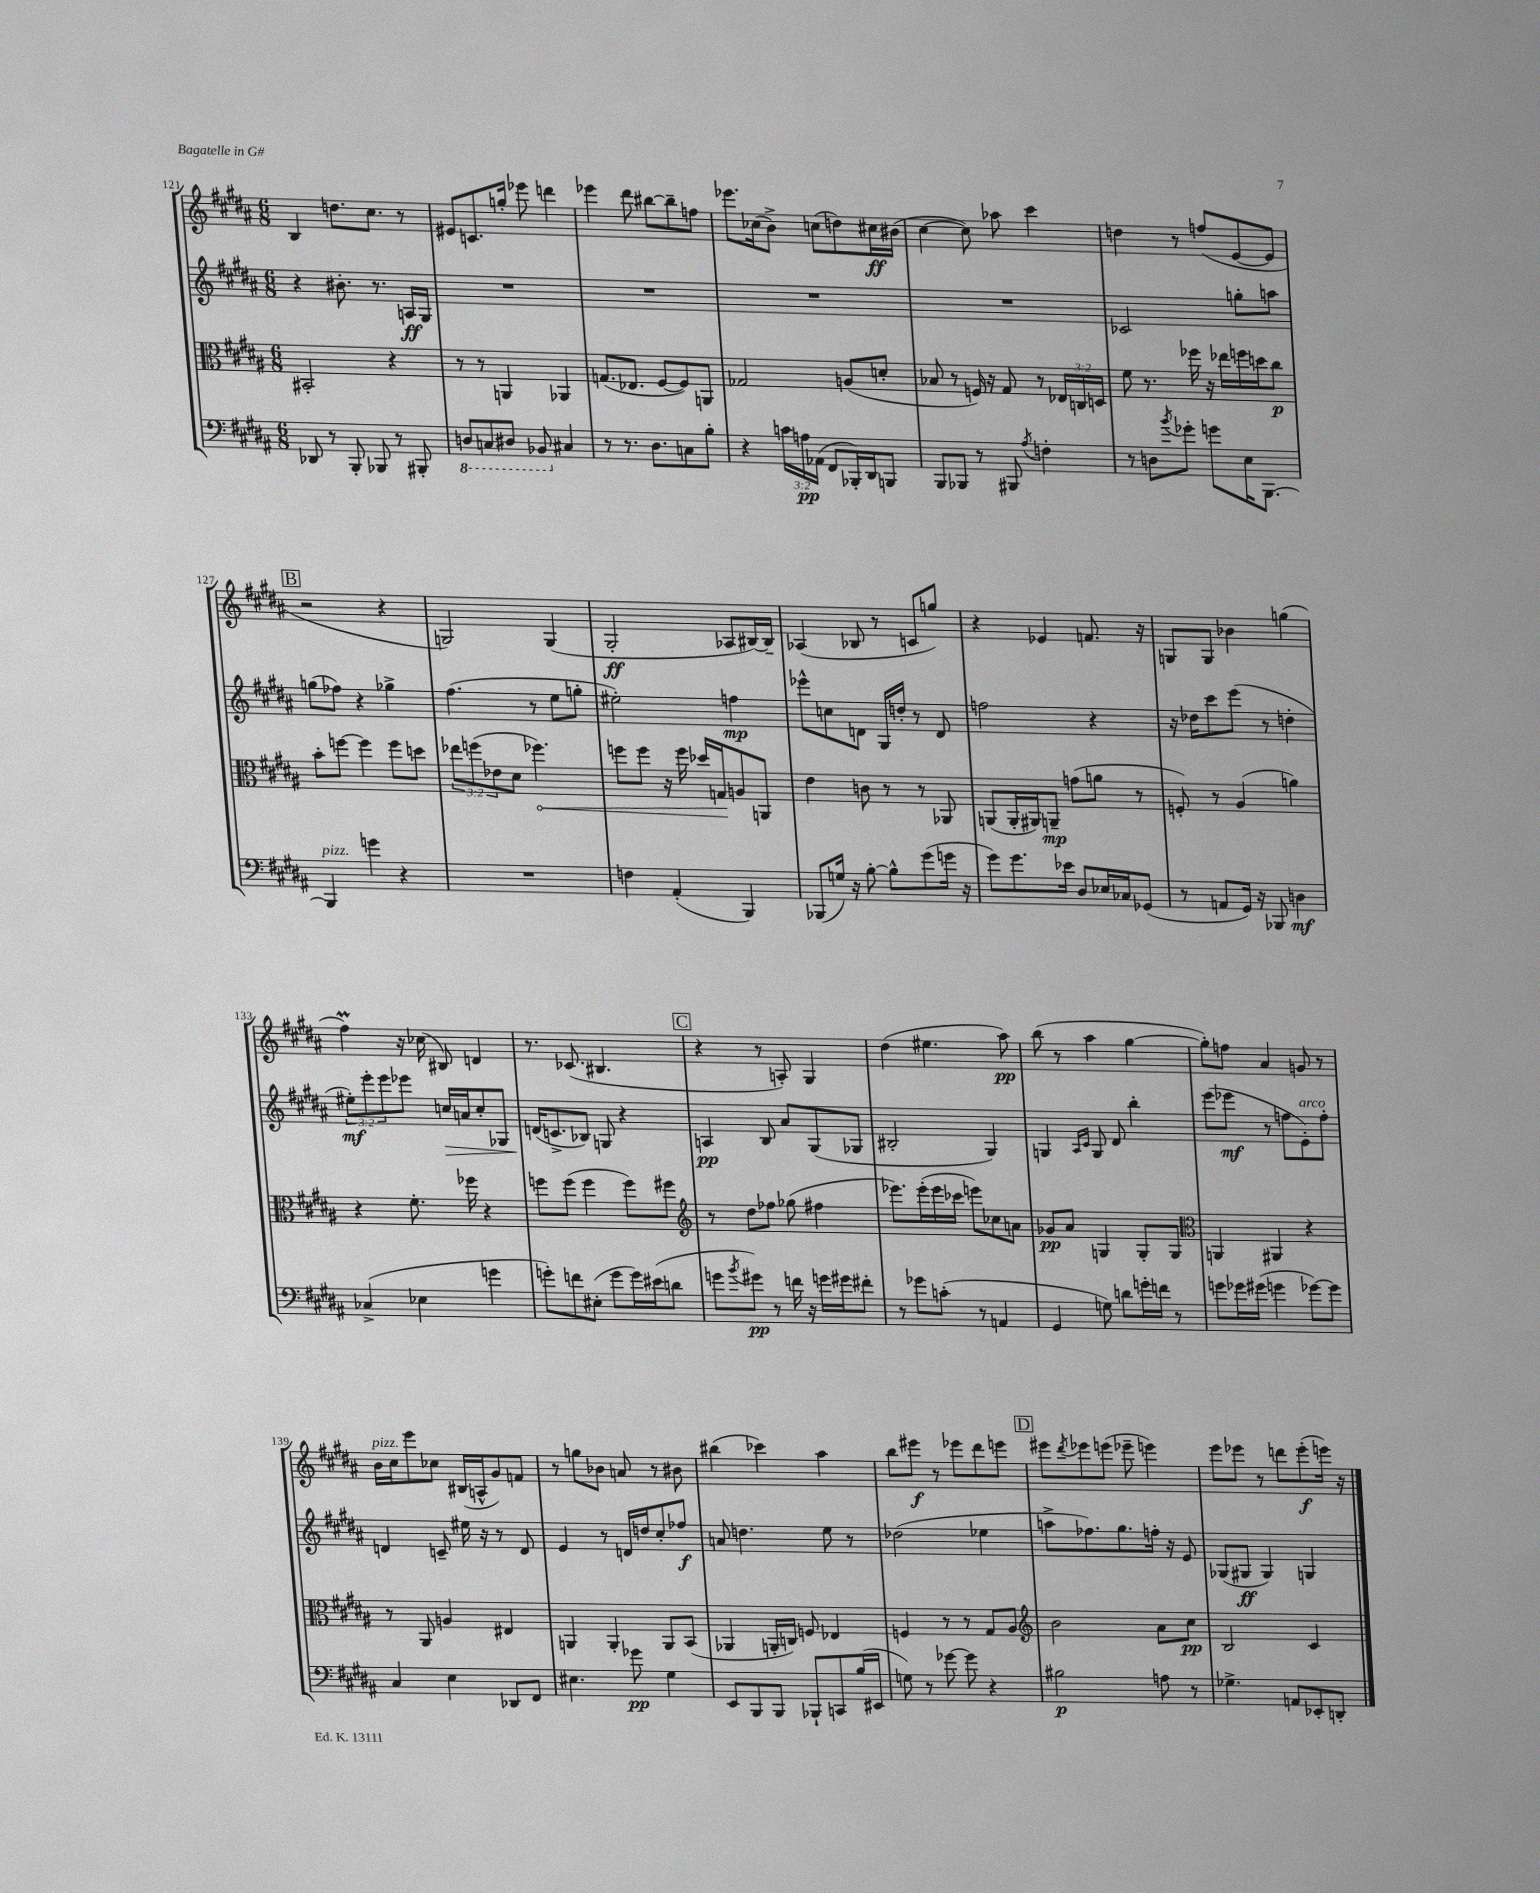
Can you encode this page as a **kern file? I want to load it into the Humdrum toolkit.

**kern	**kern	**kern	**kern
*staff4	*staff3	*staff2	*staff1
*clefF4	*clefC3	*clefG2	*clefG2
*k[f#c#g#d#a#]	*k[f#c#g#d#a#]	*k[f#c#g#d#a#]	*k[f#c#g#d#a#]
*M6/8	*M6/8	*M6/8	*M6/8
8DD-	2BB#'	4r	4B
8r	.	.	.
8BBB'	.	8.b#'	8.dd
8BBB-	.	.	.
.	.	8.r	8.cc#
8r	4r	.	.
8BBB#'	.	16A	8r
.	.	16G#	.
=	=	=	=
8DD	8r	2.r	8e#
8CC	8r	.	8.c
8DD#	4AA	.	.
.	.	.	16gg'
8BBB-	.	.	8eee-
4C#	4AA-	.	4ddd
=	=	=	=
8r	(8.G	2.r	4eee-
8.r	.	.	.
.	8.E-	.	.
.	.	.	8ddd#
8.D#	.	.	.
.	[8F#	.	[8bb#
8C	8F#])	.	8bb#~]
8B'	8AA	.	8ff
=	=	=	=
4r	2G-	2.r	8.eee-
.	.	.	(16cc-
24c	.	.	8b^)
24A	.	.	.
(24AA-	.	.	.
8FF#	.	.	(8cc
16BBB-')	(8A	.	8dd)
16DD#	.	.	.
8BBB	8d'	.	16cc#
.	.	.	(16b#
=	=	=	=
8BBB	8B-	2.r	[4cc#
8BBB-	8r	.	.
8r	16F)	.	8cc#])
.	16r	.	.
8BBB#	8G#	.	8aa-
8qA#	.	.	.
4F'	8r	.	4ccc#
.	24E-	.	.
.	24C	.	.
.	24D	.	.
=	=	=	=
8r	8f#	2c-	4dd
8D	8.r	.	.
8qb	.	.	.
8g-'	.	.	8r
.	16ff-	.	.
8g	16r	.	(8ff
.	16ee-	.	.
16E	16ff	8gg'	[8e
[8.BBB	16dd	.	.
.	8cc#	8aa	8e]
=	=	=	=
4BBB]	8b'	(8gg	2r
.	[8ff	8ff-)	.
4g	4ff]	4r	.
4r	8ff	4gg-^	4r
.	8dd	.	.
=	=	=	=
2.r	12ee-	(4.ff#	2G)
.	(12ff	.	.
.	12e-	.	.
.	8d#	.	.
.	4.ff-)	8r	.
.	.	8ee	(4G
.	.	8gg'	.
=	=	=	=
4F	8ff	2ee#')	2G#'
.	8ff	.	.
(4AA#'	16r	.	.
.	16ff	.	.
.	16dd-	.	.
.	16G	.	.
4BBB)	8A	4ff	8A-
.	8AA	.	[16B#)
.	.	.	16B#~]
=	=	=	=
(8BBB-	4e	8eee-^^	(4A-
16G)	.	8cc	.
16r	.	.	.
[8B'	8c	8d	8B-
8B^^]	8r	16G#	8r
.	.	16dd'	.
(8g#	8r	8r	8c
16g	8AA-	8d	8gg)
16r	.	.	.
=	=	=	=
8g#)	(8AA	2ff	4r
8.g#	16AA'	.	.
.	16AA#)	.	.
.	8AA~	.	4e-
16e-	.	.	.
8D#	(8g	.	.
16E-	8a	4r	8.f
16C-	.	.	.
(8GG-	8r	.	.
.	.	.	16r
=	=	=	=
8r	8F')	16r	8G
.	.	16dd-	.
8AA	8r	8ccc#	8G
16GG#)	(4A#	(8eee	4b-
16r	.	.	.
8BBB-	.	8r	.
4D	4a)	4dd'	(4gg
=	=	=	=
(4C-^	4r	12ee#')	4ff#)
.	.	12eee'	.
.	.	12eee	.
4E-	8.f#'	8eee-	16r
.	.	.	(16cc-
.	.	16cc	8B#)
.	16ff-	16a	.
4g	4r	8cc'	4d
.	.	8G-	.
=	=	=	=
8g')	8ff	(16d	8.r
.	.	8.c^	.
8f	(8ff	.	.
.	.	.	(8.c-
(8E#'	4ff	8B-)	.
8g	.	8G	4.B#
16g)	8ff)	4r	.
(16e#	.	.	.
8d	8ff#	.	.
=	=	=	=
*	*clefG2	*	*
8g	8r	4A	4r
8qb	.	.	.
8g#)	8dd#	.	.
8r	8ff-	8B	8r
16f	(8gg-	8a#	8A')
16r	.	.	.
16g	4ff#	(8G#	4G#
16g#	.	.	.
8f#'	.	8G-	.
=	=	=	=
8r	8.eee-)	2B#'	(4dd#
8g-	.	.	.
.	(16eee-'	.	.
(8c'	16eee-	.	4.ee#
.	16ccc-	.	.
8r	8eee)	.	.
4AA	8cc-	4G#)	.
.	8a	.	8aa#)
=	=	=	=
4GG#	8g-	4G	(8bb
.	8a#	.	8r
.	.	16qqA#	.
.	.	16qqc#	.
8G)	4G	8G	4aa#
8d	.	8d#	.
16g'	8G'	4bb'	[4gg#
16f	.	.	.
8r	8G	.	.
=	=	=	=
*	*clefC3	*	*
8g	4AA	(8eee	8gg#'])
16g-	.	8eee-	8ff
(16g#	.	.	.
4g	4AA#	8r	4a#
.	.	8ff	.
[8g-)	4r	8e')	8g
8g-]	.	8ff'	8r
=	=	=	=
4C#	8r	4d	16b
.	.	.	16cc#
.	8AA#	.	8eee
4E	4A	8c~	8cc-
.	.	16ee#	(16B#
.	.	16r	16A^^
8DD-	4E#	8r	8g#)
8FF#	.	8d	8f
=	=	=	=
4.E#	4AA	4e	8r
.	.	.	8gg
.	4AA'	8r	8b-
8g-	.	16d	8a
.	.	16dd	.
4G#	8AA	8cc#'	8r
.	(8BB	8ff-	8b#
=	=	=	=
8EE	4AA-	8a	(4bb#
8BBB	.	4.dd	.
8BBB	16AA'	.	4ccc-)
.	16C)	.	.
8BBB-`	8F	.	.
8CC	4E-	8ee	4aa#
(16B	.	8r	.
16EE#	.	.	.
=	=	=	=
8G)	4F	(2dd-	8bb
8r	.	.	8eee#
[8g-	8r	.	8r
8g-]	8r	.	8eee-
4r	8G#	4ee-	8ddd#
.	8A#	.	8eee
=	=	=	=
*	*clefG2	*	*
2B#	2b	8aa^	8eee#
.	.	.	8qddd#
.	.	8.ff-)	8eee-
.	.	.	(8eee
.	.	8.gg#	.
.	.	.	8eee-~
8A	8a#	16ff'	4eee)
.	.	16r	.
8r	8cc#	8e	.
=	=	=	=
4.G-^	2B	(8G-	8eee
.	.	8G#	8eee-
.	.	4G#)	8r
8AA	.	.	8ddd
8EE-'	4c#	4G	(8eee-'
8DD'	.	.	16eee)
.	.	.	16r
==	==	==	==
*-	*-	*-	*-
